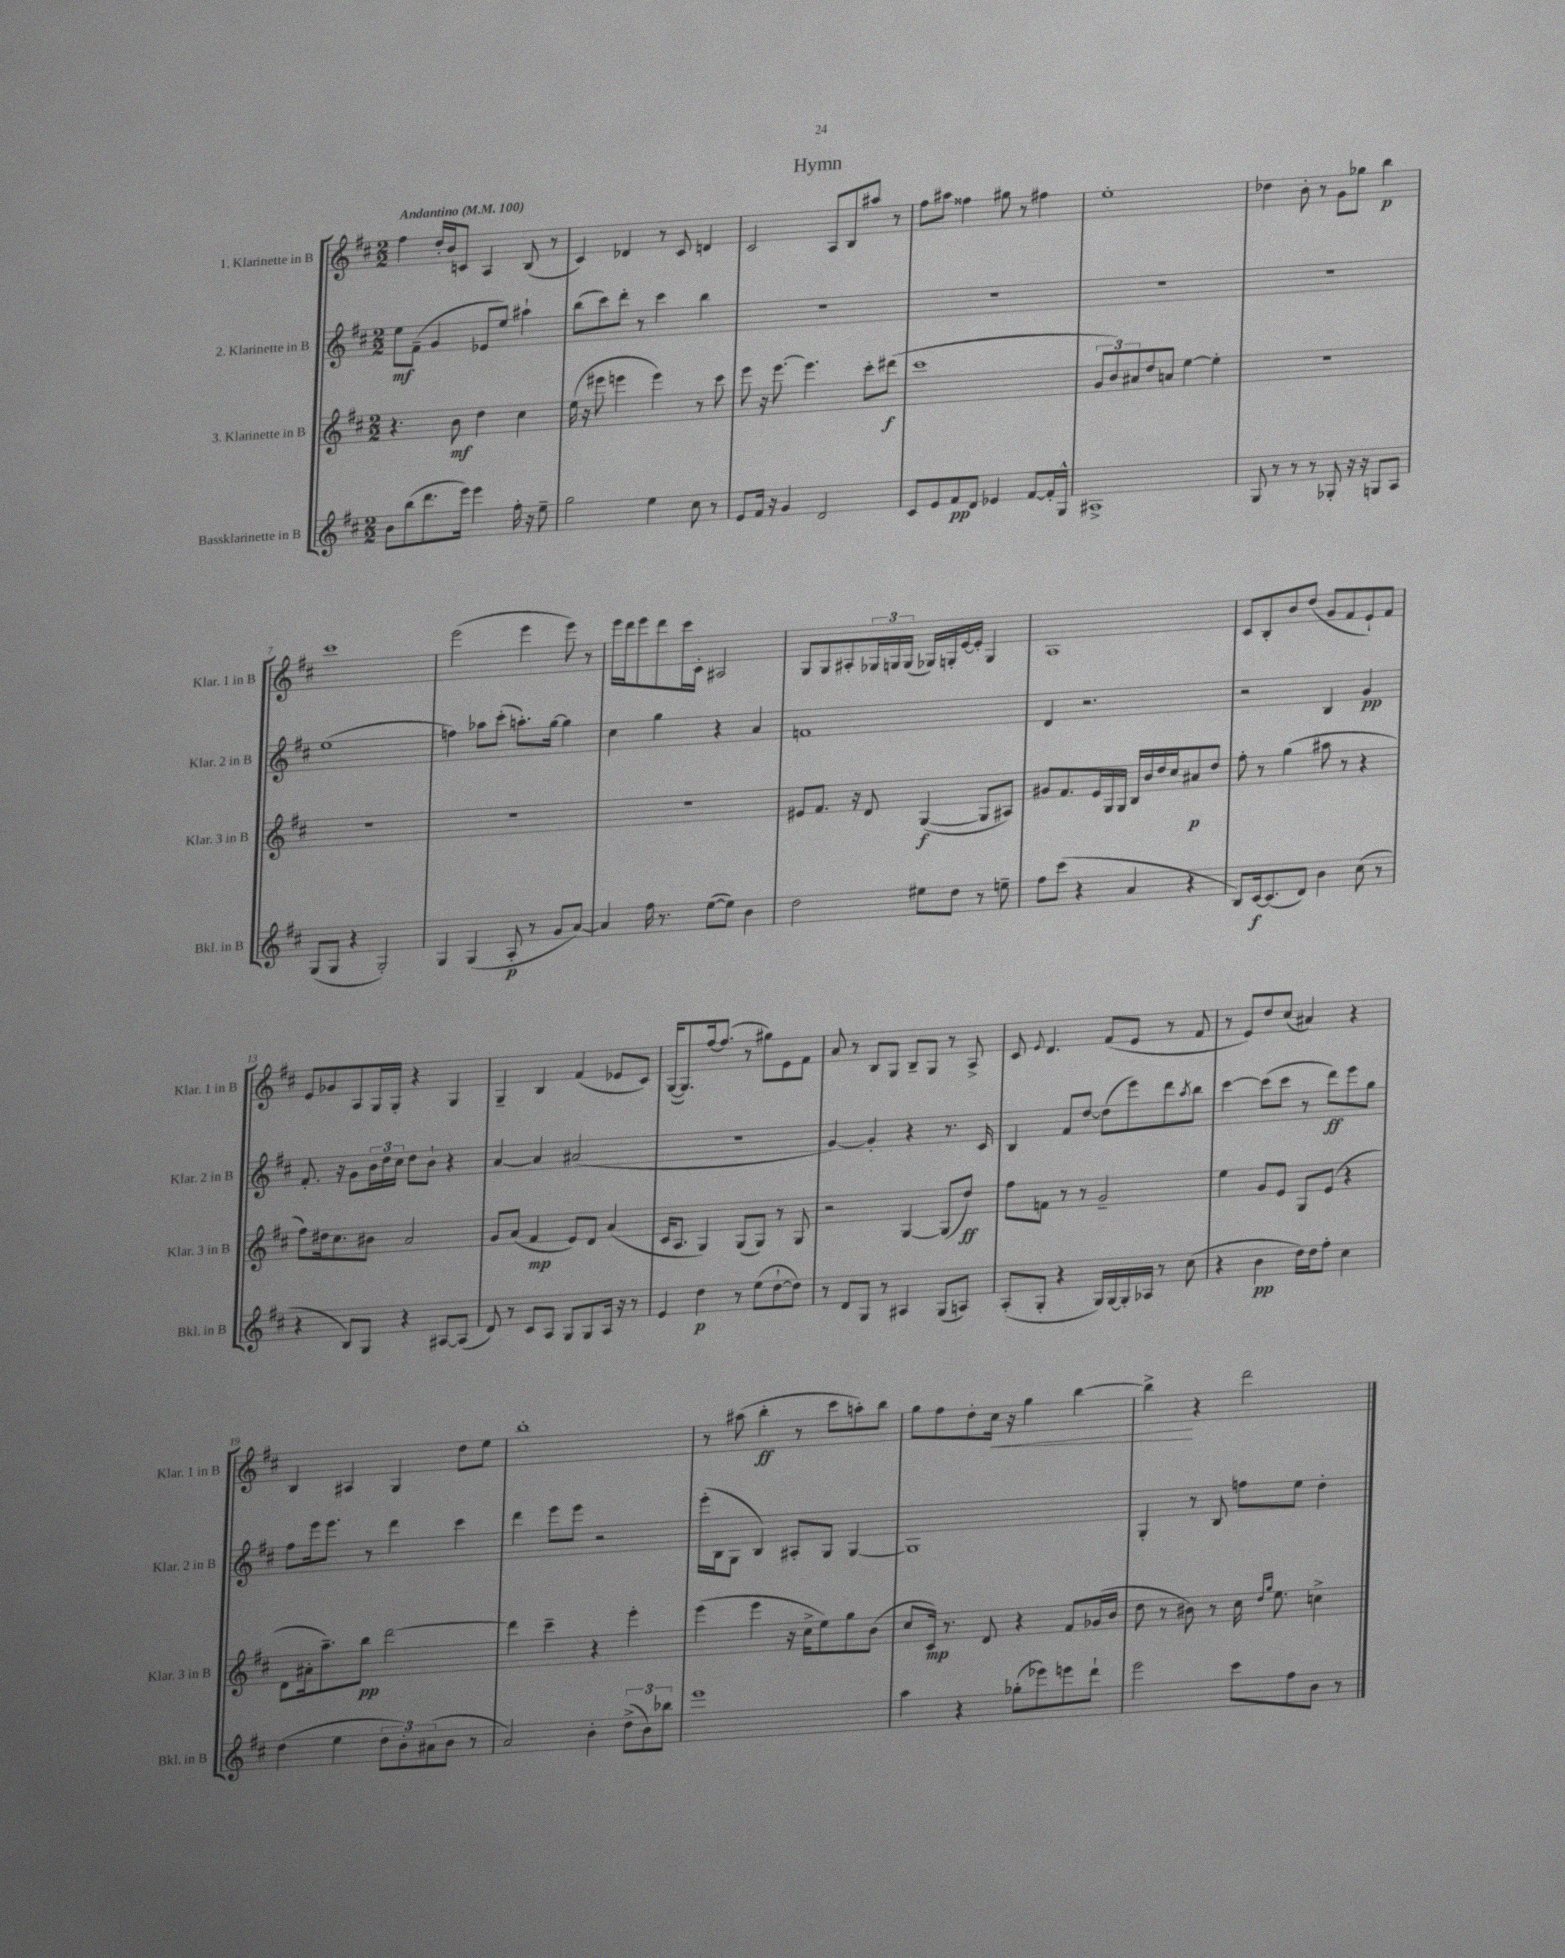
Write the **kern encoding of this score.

**kern	**kern	**kern	**kern
*staff4	*staff3	*staff2	*staff1
*clefG2	*clefG2	*clefG2	*clefG2
*k[f#c#]	*k[f#c#]	*k[f#c#]	*k[f#c#]
*M2/2	*M2/2	*M2/2	*M2/2
*MM100	*MM100	*MM100	*MM100
8b	4.r	8ee	4ff#
(8bb	.	(8f#~	.
8.ddd	.	4g	16dd'
.	.	.	16b
.	8b	.	8c
16eee)	.	.	.
4eee	4dd	8e-	4A
.	.	8ee)	.
16ff#'	4cc#	4aa#`	(8B
16r	.	.	.
8ee~	.	.	8r
=	=	=	=
2gg	(16ee	(8bb	4c#)
.	16r	.	.
.	8eee#	8ccc#)	.
.	4eee	8ddd'	4d-
.	.	8r	.
4ee	4eee)	4ccc#	8r
.	.	.	8c#
8cc#	8r	4bb	4d
8r	8ccc#	.	.
=	=	=	=
8e	8eee	1r	2c#
16f#	16r	.	.
16r	[8.eee	.	.
4g	.	.	.
.	4.eee]	.	.
2d	.	.	8A
.	.	.	8B
.	8ccc#'	.	8aa#
.	(8ddd#	.	8r
=	=	=	=
8c#	1ccc#	1r	8ff#
8e	.	.	8aa#
8f#	.	.	4ff##
8d	.	.	.
4e-	.	.	8gg#
.	.	.	8r
[8f#	.	.	4ff#
16f#']	.	.	.
16G^^	.	.	.
=	=	=	=
1A#^	12g	1r	1ee'
.	12b)	.	.
.	12a#	.	.
.	8dd	.	.
.	8a	.	.
.	[4ee	.	.
.	4ee']	.	.
=	=	=	=
8G	1r	1r	4dd-
8r	.	.	.
8r	.	.	8b'
8r	.	.	8r
8G-'	.	.	8g
16r	.	.	8gg-
16r	.	.	.
8G	.	.	4bb
8A	.	.	.
=	=	=	=
(8G	1r	(1ee	1ccc#
8G	.	.	.
4r	.	.	.
2G')	.	.	.
=	=	=	=
4G	1r	4ff)	(2eee
(4G	.	8aa-	.
.	.	(8ccc#'	.
8A'	.	8.aa')	4eee
8r	.	.	.
.	.	[16gg	.
8g	.	4gg]	8eee)
[8a)	.	.	8r
=	=	=	=
4a]	1r	4cc#	16eee
.	.	.	16ddd
.	.	.	8eee
16ff#	.	4gg	8ddd
8.r	.	.	.
.	.	.	16ccc#
.	.	.	16c#'
([8ee	.	4r	2A#
8ee])	.	.	.
4b	.	4a	.
=	=	=	=
2dd	8e#	1f	8G
.	8.f#	.	8G
.	.	.	8A#'
.	16r	.	.
.	8d	.	24G-
.	.	.	24G
.	.	.	(24G
8ee#	([4G	.	16G-)
.	.	.	16G'
8dd	.	.	[16e
.	.	.	16e']
8r	8G]	.	4G
8ee~	8A#)	.	.
=	=	=	=
8ff#	8g#	4d	1A
(8ccc#	8.f#	.	.
4r	.	2.r	.
.	16e	.	.
.	16G	.	.
.	16G	.	.
4a	16B	.	.
.	16b	.	.
.	16dd	.	.
.	16cc#	.	.
4r	8a#	.	.
.	8dd	.	.
=	=	=	=
8B)	8ff#'	2r	8c#
[16c#	8r	.	8B'
(8.c#]	.	.	.
.	(4gg	.	8b
8d)	.	.	(8dd
4b	8aa#	4B	8g
.	8r	.	8f#
(8cc#	4r	4g	8e`)
8r	.	.	8f#
=	=	=	=
4r	8ff#)	8.f#'	8e
.	16dd#	.	8g-
.	8.cc#	16r	.
8B)	.	8g	8A
8G	8b#	24b	16G
.	.	24dd	.
.	.	.	16G'
.	.	24cc#	.
4r	2a	8dd	4r
.	.	8b`	.
[8A#	.	4r	4G
(8A#]	.	.	.
=	=	=	=
8d)	8g	[4a	4G~
8r	(8a	.	.
8c#	4f#	4a]	4B
8A	.	.	.
8G	8e)	(2a#	(4f#
8G	8d	.	.
16A	(4a	.	8e-
16r	.	.	.
8r	.	.	8c#)
=	=	=	=
4e	16c#	1r	([16G
.	8.A	.	8.G])
4dd	4G)	.	[16ff#
.	.	.	(8.ff#]
8r	(8G	.	8r
(8ee	8G)	.	8gg#)
[8dd`	8r	.	8e
8dd])	8G	.	8f#
=	=	=	=
8r	2r	[4g)	8a
8d	.	.	8r
8G	.	4g']	8B
8r	.	.	8G
4A#	[4G	4r	8B~
.	.	.	8G
(8G	(8G]	8.r	8r
8A)	8dd)	.	8A^
.	.	16c#	.
=	=	=	=
(8A'	8ff#	4B	8c#
.	.	.	8qqe
8G'	8f	.	4.d
4r	8r	8f#	.
.	8r	[8dd	.
16G)	2g~	(8dd]	(8f#
[16G	.	.	.
16G']	.	8eee)	8e
16A-	.	.	.
8r	.	8ddd	8r
.	.	8qaa	.
(8cc#	.	8bb	8f#
=	=	=	=
4r	4ee	[4ccc#	8r
.	.	.	8e)
4b	8g	(8ccc#]	8dd
.	8e	8ccc#	(8cc#
16dd)	8G	8r	4a#)
16dd	.	.	.
8ff#'	(8e	8ddd)	.
4cc#	4r	8eee	4r
.	.	8gg	.
=	=	=	=
(4dd	8d	8ff#	4B
.	16a#'	16eee	.
.	8.aa~)	8.eee	.
4ee	.	.	4A#
.	8bb	8r	.
12dd	[2ddd	4ddd	4G
12b')	.	.	.
(12a#	.	.	.
8b	.	4ccc#	8dd
8r	.	.	8ee
=	=	=	=
2a)	4ddd]	4ddd	1bb'
.	4ccc#~	8eee	.
.	.	8eee	.
4b'	4r	2r	.
(12dd^	4eee'	.	.
12b)	.	.	.
12bb-	.	.	.
=	=	=	=
1eee	(4eee	(16eee'	8r
.	.	16B	.
.	.	8G	(8aa#
.	4eee	4B)	4bb'
.	16r	8A#'	8r
.	16cc#^	.	.
.	8ee)	8G	8ccc#
.	8gg	[4G	8aa')
.	(8b	.	8bb
=	=	=	=
4aa	8cc#	1G]	8gg
.	16c#)	.	8ff#
.	8.r	.	.
4r	.	.	8dd'
.	8d	.	16cc#
.	.	.	16r
(8gg-'	4r	.	4gg
8eee-)	.	.	.
8eee	8f#	.	[4bb
8ddd`	(16g-	.	.
.	16b	.	.
=	=	=	=
2eee	8dd	4G'	4bb^]
.	8r	.	.
.	8b#)	8r	4r
.	8r	8B	.
8ccc#	16cc#	8ff	2ddd
.	16qqdd	.	.
.	16qqgg	.	.
.	8.ee	.	.
8ff#	.	8ee	.
8b	4cc^	4dd'	.
8r	.	.	.
==	==	==	==
*-	*-	*-	*-
